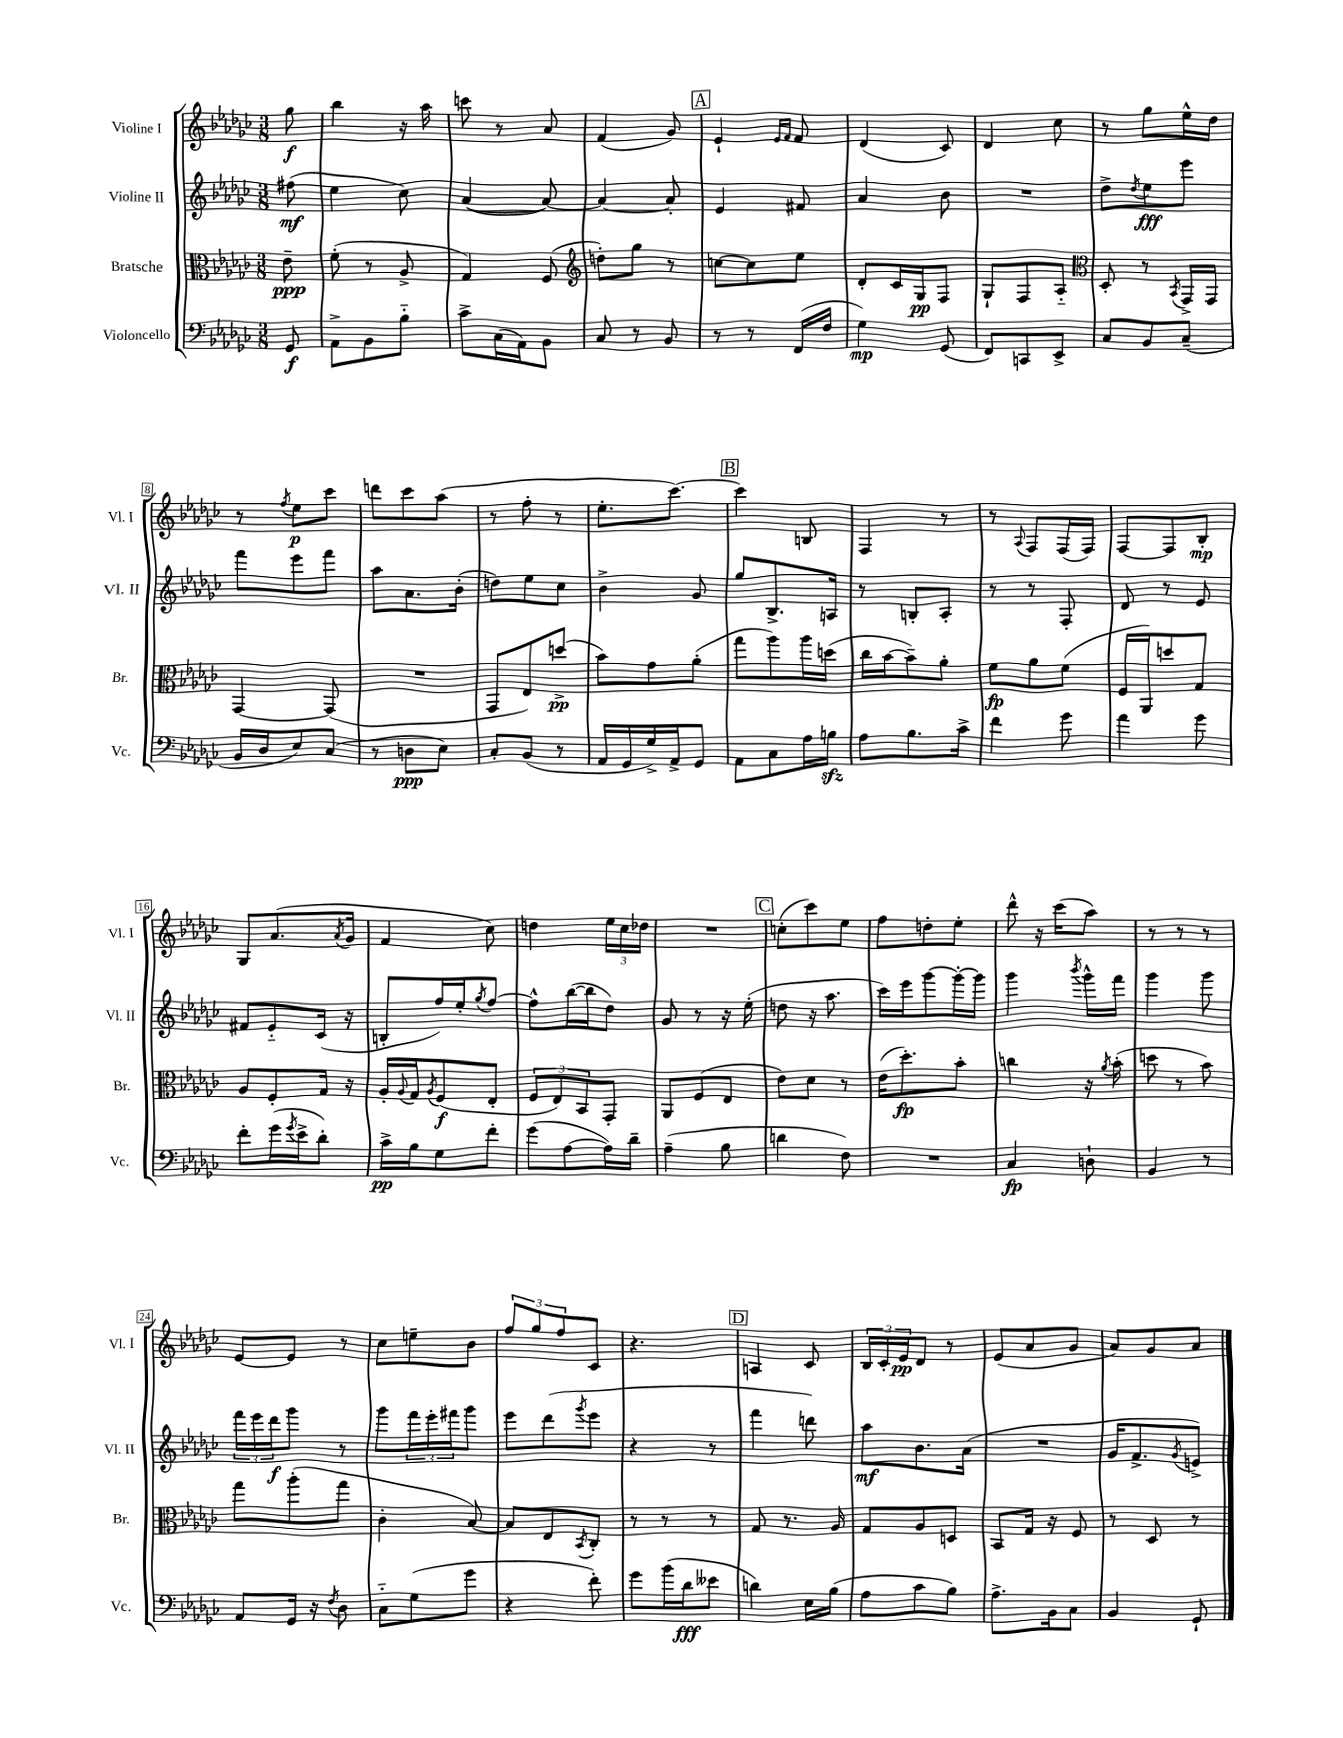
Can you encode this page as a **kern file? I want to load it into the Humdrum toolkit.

**kern	**kern	**kern	**kern
*staff4	*staff3	*staff2	*staff1
*clefF4	*clefC3	*clefG2	*clefG2
*k[b-e-a-d-g-c-]	*k[b-e-a-d-g-c-]	*k[b-e-a-d-g-c-]	*k[b-e-a-d-g-c-]
*M3/8	*M3/8	*M3/8	*M3/8
8GG-	8e-~	(8ff#	8gg-
=	=	=	=
8AA-^	(8f'	4ee-	4bb-
8BB-	8r	.	.
8B-'~	8A-^	8cc-)	16r
.	.	.	16aa-
=	=	=	=
8c-^	4G-)	([4a-	8ccc
(16C-	.	.	8r
16AA-)	.	.	.
8BB-	(8F	8a-_)	8a-
=	=	=	=
*	*clefG2	*	*
8C-	8dd')	4a-_	(4f
8r	8gg-	.	.
8BB-	8r	8a-']	8g-)
=	=	=	=
8r	[8cc	4e-	4e-`
8r	8cc]	.	.
.	.	.	16qqe-
.	.	.	16qqf
(16FF	8ee-	8f#	8f
16F	.	.	.
=	=	=	=
4G-)	8d-'	4a-	(4d-
.	16c-	.	.
.	16G-	.	.
(8GG-	8F	8b-	8c-)
=	=	=	=
8FF)	8G-`	4.r	4d-
8CC	8F	.	.
8EE-^	8A-'~	.	8cc-
=	=	=	=
*	*clefC3	*	*
8C-	8D-'	8dd-^	8r
.	.	8qdd-	.
8BB-	8r	8ee-	8gg-
.	8qBB-	.	.
(8C-~	16GG-^	8eee-	16ee-^^
.	16GG-	.	16dd-
=	=	=	=
16BB-	[4GG-	8fff	8r
16D-	.	.	.
.	.	.	8qff
8E-)	.	8eee-	8ee-
(8C-	(8GG-]	8fff	8ccc-
=	=	=	=
8r	4.r	8aa-	8ddd
8D	.	8.a-	8ccc-
8E-)	.	.	(8aa-
.	.	(16b-'	.
=	=	=	=
8C-'	8GG-	8dd)	8r
(8BB-	8E-)	8ee-	8ff'
8r	(8dd^	8cc-	8r
=	=	=	=
16AA-	8b-)	4b-^	8.ee-'
16GG-	.	.	.
16G-^)	8g-	.	.
16AA-^	.	.	[8.ccc-)
8GG-	(8a-'	8g-	.
=	=	=	=
8AA-	8gg-	8gg-	4ccc-]
8C-	8aa-)	8.B-^	.
16A-	16aa-	.	8B
16B	(16dd	16A	.
=	=	=	=
8A-	16cc-	8r	4F
.	[16b-	.	.
8.B-	8b-~])	8B'	.
.	8a-'	8A-'	8r
16c-^	.	.	.
=	=	=	=
4f	8f	8r	8r
.	.	.	8qqA-
.	8a-	8r	8F
8g-	(8f	8F'	(16F
.	.	.	16F)
=	=	=	=
4a-	16F	8d-	[8F
.	16AA-)	.	.
.	8dd	8r	8F]
8g-	8G-	8e-	8B-'
=	=	=	=
8f'	8A-	8f#	8G-
(16g-	8F'	8e-'~	(8.a-
8qg-	.	.	.
16e-^	.	.	.
8d-')	16G-	(16c-	.
.	.	.	8qa-
.	16r	16r	16g-
=	=	=	=
16c-^	16A-'	8B'	4f
.	8qqA-	.	.
16B-	16G-	.	.
.	8qA-	.	.
8G-	(8F	16ff)	.
.	.	16ee-'	.
.	.	8qgg-	.
8f'	8E-'	[8ff	8cc-)
=	=	=	=
(8g-	12F	8ff^^]	4dd
.	12E-)	.	.
[8A-	.	([16bb-	.
.	12BB-	.	.
.	.	16bb-]	.
16A-])	8GG-'	8dd-)	24ee-
.	.	.	24cc-
16d-~	.	.	.
.	.	.	24dd-
=	=	=	=
(4A-~	8AA-	8g-	4.r
.	(8F	8r	.
8B-	8E-	16r	.
.	.	(16ee-'	.
=	=	=	=
4d	8e-)	8dd	(8cc'
.	8d-	16r	8ccc-)
.	.	8.aa-	.
8F)	8r	.	8ee-
=	=	=	=
4.r	(16e-	16ccc-)	8ff
.	8.dd-')	16eee-	.
.	.	[8ggg-	8dd'
.	8b-'	16ggg-'_	8ee-'
.	.	16ggg-]	.
=	=	=	=
4C-	4cc	4ggg-	8ddd-^^
.	.	.	16r
.	.	.	(16ccc-
.	.	8qbbb-	.
8D`	16r	16ggg-^^	8aa-)
.	8qa-	.	.
.	(16b-'	16fff	.
=	=	=	=
4BB-	8dd	4ggg-	8r
.	8r	.	8r
8r	8b-)	8ggg-	8r
=	=	=	=
8AA-	8gg-	24fff	[8e-
.	.	24eee-	.
.	.	24ddd-	.
16GG-	(8aa-'	8ggg-	8e-]
16r	.	.	.
8qF	.	.	.
8D-	8gg-	8r	8r
=	=	=	=
8C-'~	4c-'	8ggg-	8cc-
(8G-	.	24fff	8ee~
.	.	24eee-'	.
.	.	24fff#	.
8g-	[8B-)	8ggg-	8b-
=	=	=	=
4r	8B-]	8eee-	12ff
.	.	.	12gg-
.	8E-	(8ddd-	.
.	.	.	12ff
.	8qBB-	8qggg-	.
8f')	8C-'	8eee-	8c-
=	=	=	=
8g-	8r	4r	4.r
(16b-	8r	.	.
16d-	.	.	.
8e--	8r	8r	.
=	=	=	=
4d)	8G-	4fff	4A
.	8.r	.	.
16E-	.	8ddd)	8c-
(16B-	16A-	.	.
=	=	=	=
8A-	8G-	8aa-	24B-
.	.	.	24c-'
.	.	.	24e-
8c-	8A-	8.b-	8d-
8B-)	8D	.	8r
.	.	(16a-	.
=	=	=	=
8.A-^	8BB-	4.r	(8e-
.	16G-	.	8a-
16BB-	16r	.	.
8C-	8F	.	8g-
=	=	=	=
4BB-	8r	16g-	8a-)
.	.	8.f^	.
.	8D-	.	8g-
.	.	8qg-	.
8GG-`	8r	8e^)	8a-
==	==	==	==
*-	*-	*-	*-
